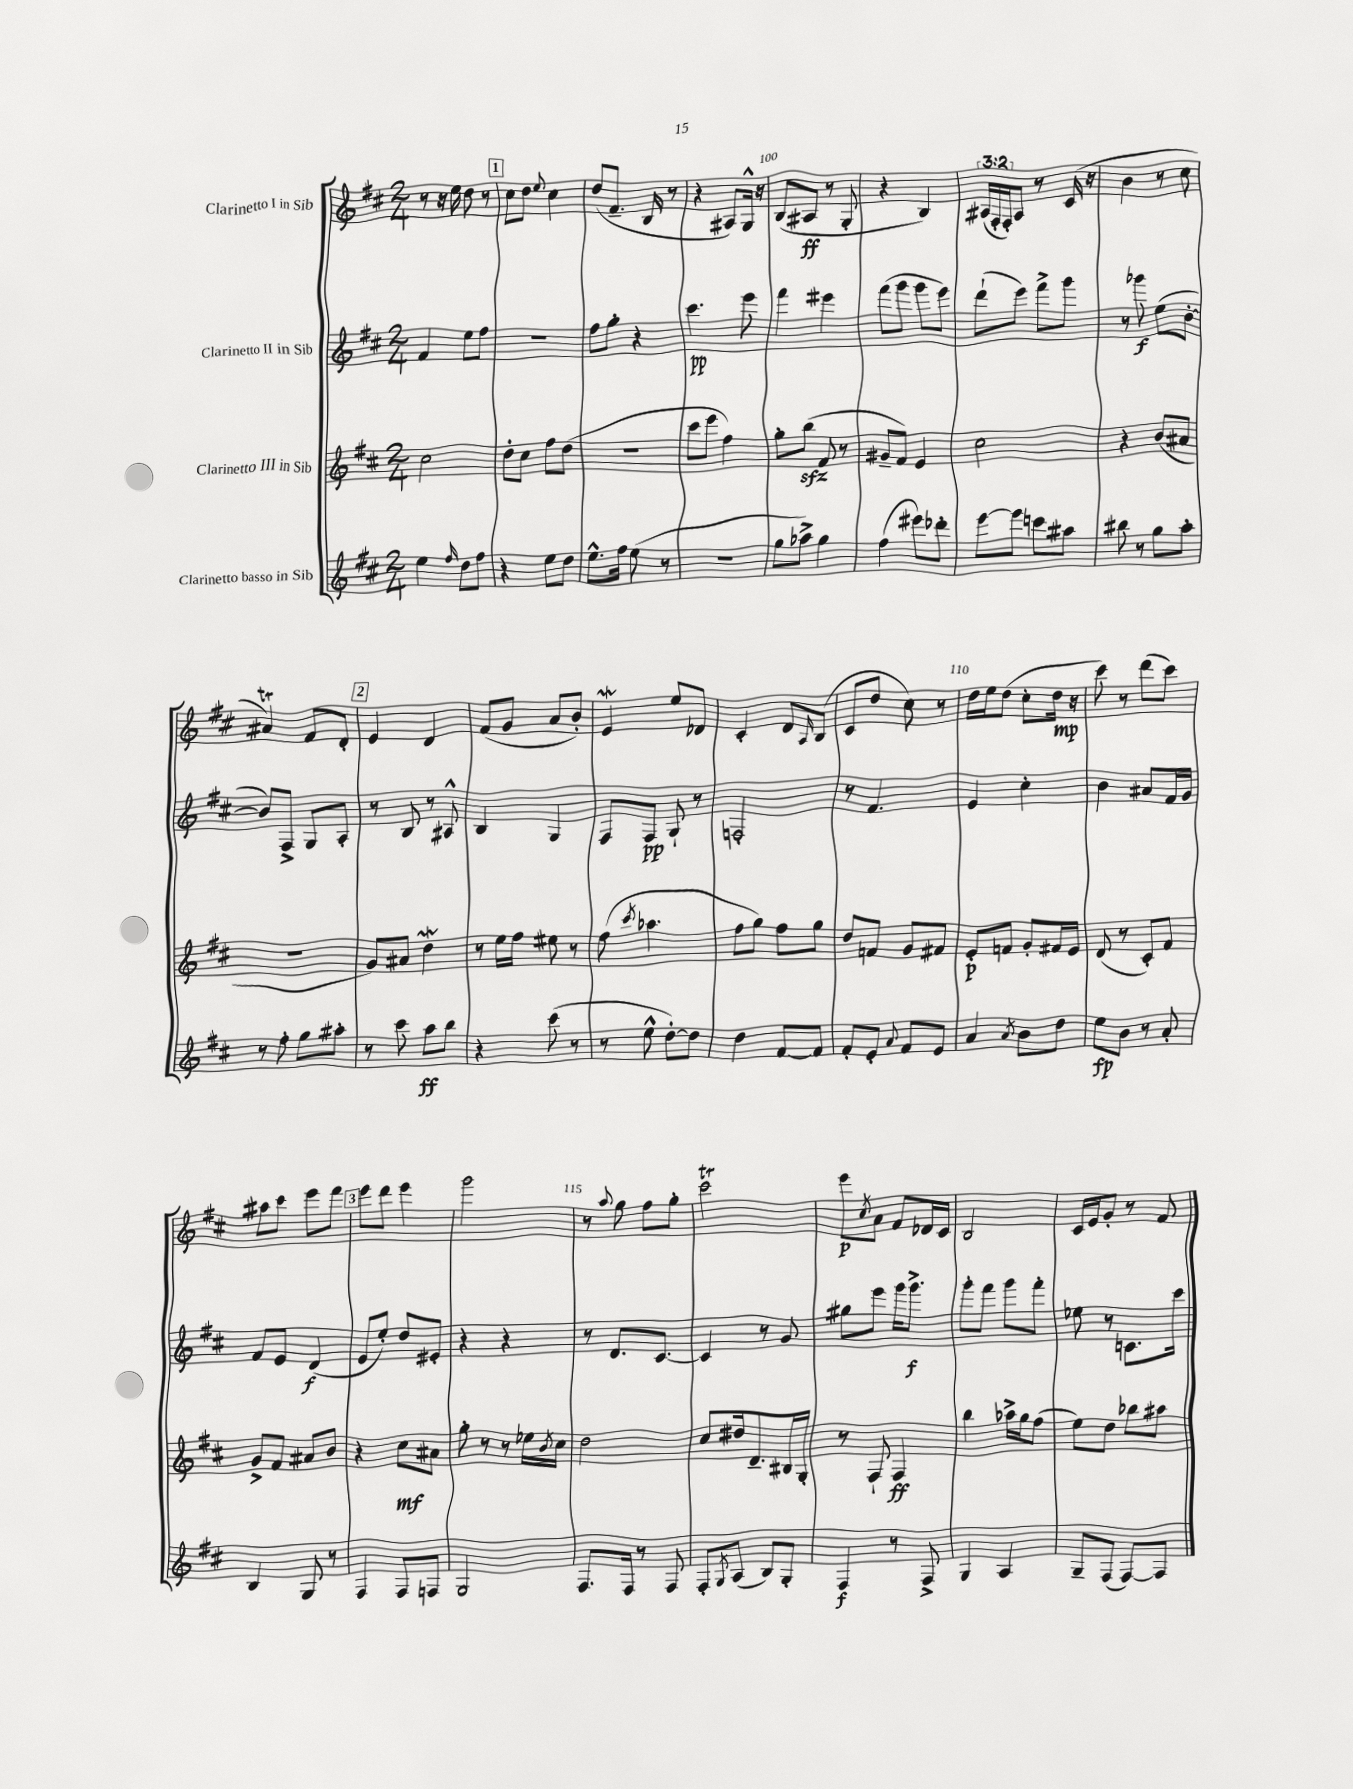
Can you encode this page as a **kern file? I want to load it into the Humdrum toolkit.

**kern	**kern	**kern	**kern
*staff4	*staff3	*staff2	*staff1
*clefG2	*clefG2	*clefG2	*clefG2
*k[f#c#]	*k[f#c#]	*k[f#c#]	*k[f#c#]
*M2/4	*M2/4	*M2/4	*M2/4
4ee	2cc#	4f#	8r
.	.	.	16r
.	.	.	16ee
16qqff#	.	.	.
8dd	.	8ee	8dd
8ff#	.	8ff#	8r
=	=	=	=
4r	8dd'	2r	8cc#
.	8cc#	.	8dd
.	.	.	8qqee
8ee	8ff#	.	4cc#
8dd	(8dd	.	.
=	=	=	=
8.ee^^	2r	8ff#	(8dd
.	.	8gg'	8.f#~
16ff#	.	.	.
(8ee	.	4r	.
.	.	.	16B
8r	.	.	8r
=	=	=	=
2r	8ccc#	4.ccc#	4r
.	8eee	.	.
.	4ff#)	.	8A#)
.	.	8eee	16G^^
.	.	.	16r
=	=	=	=
8gg	8gg'	4fff#	(8B
8aa-^)	(8bb	.	8A#
4gg	8f#	4eee#	8r
.	8r	.	8G'
=	=	=	=
(4ff#	8g#~	(8fff#	4r
.	8f#)	8ggg	.
8eee#)	4e	8ggg	4B)
8ddd-'	.	8eee)	.
=	=	=	=
[8eee	2cc#	(8ddd`	(24A#
.	.	.	24F#'
.	.	.	24F#')
8eee]	.	8eee)	8A#
8ccc	.	8fff#^	8r
8aa#	.	8ggg	(16c#
.	.	.	16r
=	=	=	=
8bb#	4r	8r	4b
8r	.	8ggg-	.
8gg	(8b	(8ee	8r
8aa'	8a#	[8b'	8cc#
=	=	=	=
8r	2r	8b])	4a#)
8ff#'	.	8F#^	.
8gg	.	8G	8f#
8aa#'	.	8A'	8d'
=	=	=	=
8r	8g)	8r	4e
8ccc#	8a#	8B	.
8aa	4dd	8r	4d
8bb	.	8A#^^	.
=	=	=	=
4r	8r	4B	(8f#
.	16ee	.	8g
.	16ff#	.	.
(8ccc#	8ee#	4G	8a
8r	8r	.	8b')
=	=	=	=
8r	(8ff#	8F#	4e
.	8qccc#	.	.
8ee^^	4.aa-	8F#	.
[8dd')	.	8G`	8ee
8dd]	.	8r	8d-
=	=	=	=
4dd	8ff#	2F'	4c#'
.	8gg)	.	.
[8f#	8ff#	.	8d
.	.	.	16qqA
8f#]	8gg	.	(8B
=	=	=	=
8f#'	8dd	8r	8c#
8e'	8f	4.f#	8dd
8qqa	.	.	.
8f#	8g	.	8cc#)
8e	8f#	.	8r
=	=	=	=
4a	8e'	4e	16dd
.	.	.	16ee
.	8f	.	(8dd
8qa	.	.	.
8b	8g'	4cc#'	8cc#'
8dd	16f#	.	16dd
.	16e	.	16r
=	=	=	=
8ee	(8d	4b	8ccc#)
8b	8r	.	8r
8r	8c#')	8a#	(8ddd
8a'	8f#	16f#	8ccc#)
.	.	16g	.
=	=	=	=
4B	8g^	8f#	8aa#
.	8f#	8e	8ccc#
8G	8a#	(4d	8eee
8r	8b	.	8fff#
=	=	=	=
4F#	4r	8e	8eee
.	.	8ee')	8ddd
8F#	8cc#	8dd	4eee
8F	8a#	8e#'	.
=	=	=	=
2G	8gg'	4r	2ggg
.	8r	.	.
.	8r	4r	.
.	16ee-	.	.
.	8qb	.	.
.	16cc#	.	.
=	=	=	=
8.F#	2dd	8r	8r
.	.	.	8qqaa
.	.	8.d	8gg
16F#	.	.	.
8r	.	.	8ff#
.	.	[8.c#	.
8F#	.	.	8gg'
=	=	=	=
8F#'	8cc#	4c#]	2ccc#
8qG	.	.	.
(8A	16dd#	.	.
.	8.d~	.	.
8B)	.	8r	.
8G'	16B#	8g	.
.	16G'	.	.
=	=	=	=
4F#	8r	8gg#	8eee
.	.	.	8qcc#
.	8F#`	8eee	8a
8r	4F#	16ggg	8f#
.	.	8.ggg^	.
8F#^	.	.	16d-
.	.	.	16c#
=	=	=	=
4G	4bb	8ggg'	2B
.	.	8fff#	.
4A	16aa-^	8ggg	.
.	16gg	.	.
.	(8ff#	8fff#'	.
=	=	=	=
8G~	8ee)	8ee-	16c#
.	.	.	16e
(8F#	8dd	8r	8g'
[8F#)	8bb-	8.c	8r
8F#]	8aa#	.	8f#
.	.	16ccc#	.
==	==	==	==
*-	*-	*-	*-
